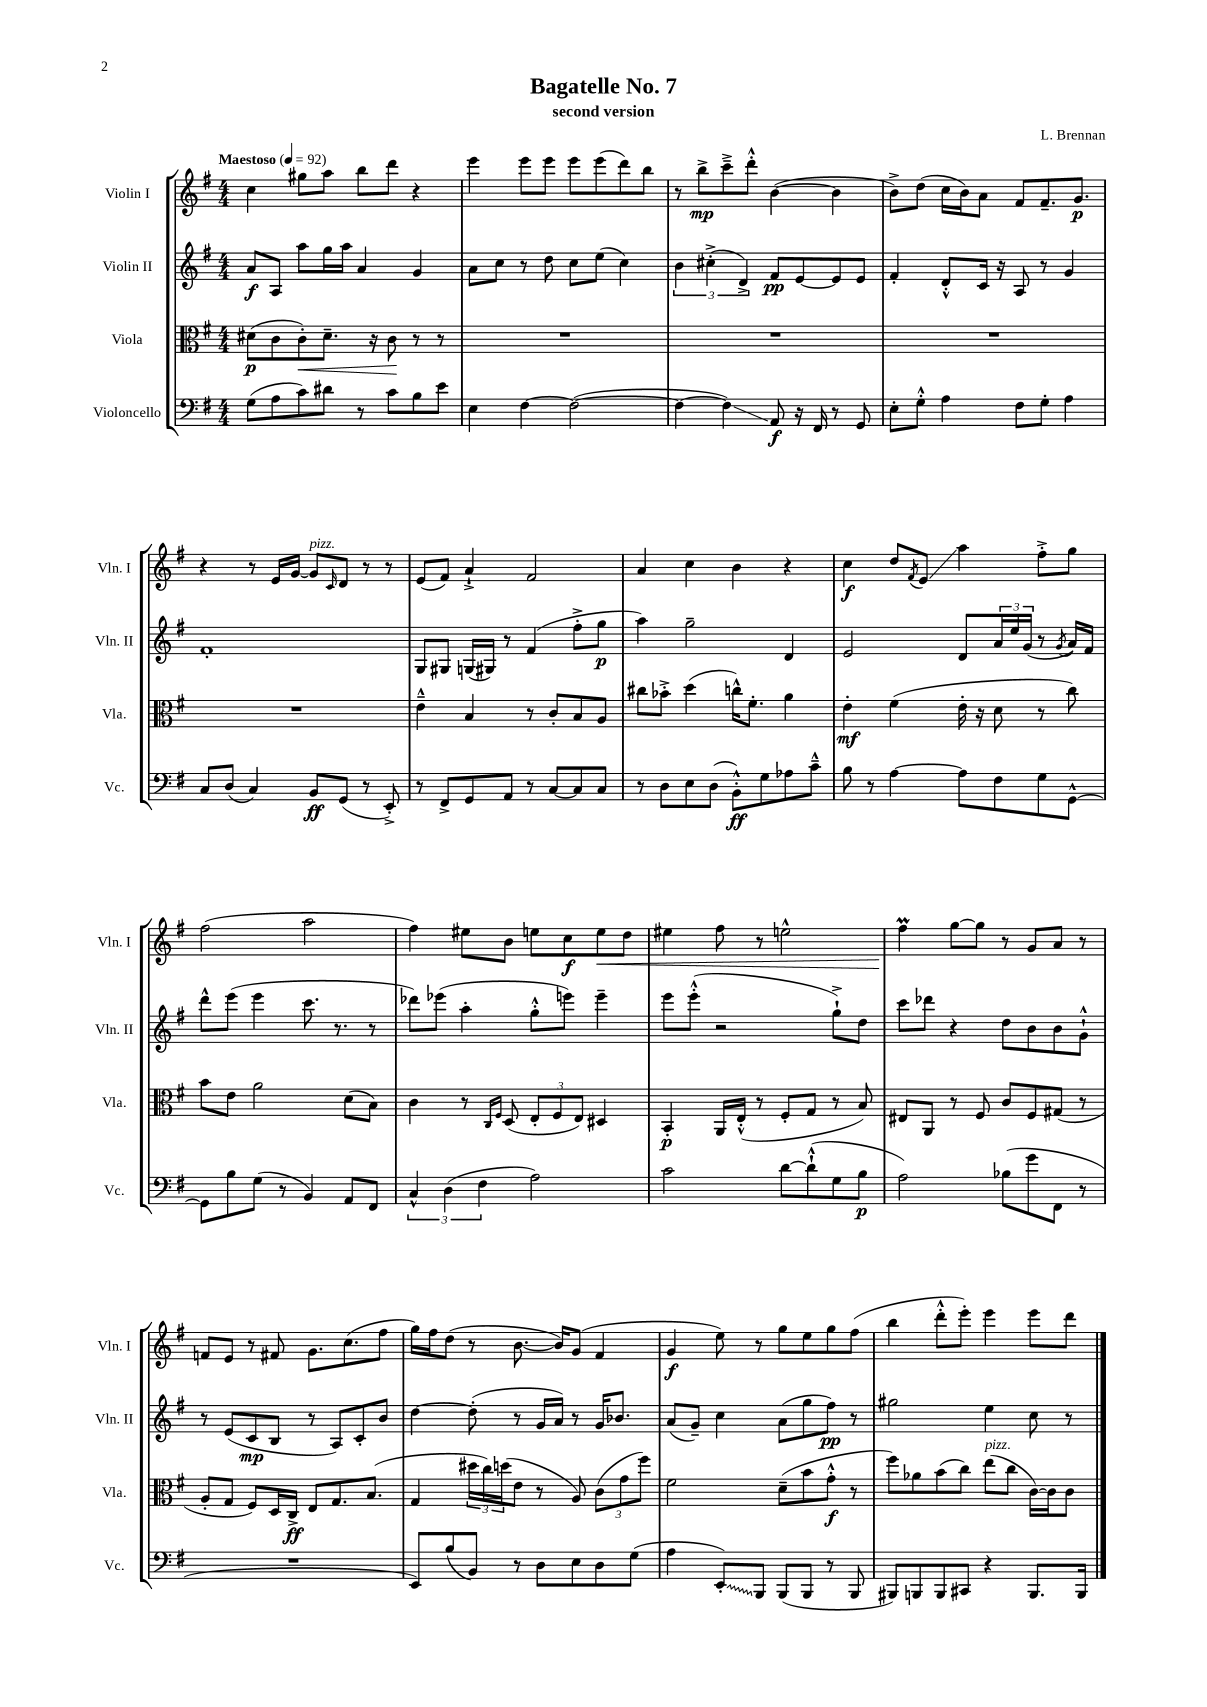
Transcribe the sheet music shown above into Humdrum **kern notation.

**kern	**kern	**kern	**kern
*staff4	*staff3	*staff2	*staff1
*clefF4	*clefC3	*clefG2	*clefG2
*k[f#]	*k[f#]	*k[f#]	*k[f#]
*M4/4	*M4/4	*M4/4	*M4/4
*MM92	*MM92	*MM92	*MM92
(8G	(8d#	8a	4cc
8A	8c	8A	.
8c)	8c')	8aa	8gg#
8d#	8.d#~	16gg	8aa
.	.	16aa	.
8r	.	4a	8bb
.	16r	.	.
8c	8c	.	8ddd
8B	8r	4g	4r
8e	8r	.	.
=	=	=	=
4E	1r	8a	4eee
.	.	8cc	.
[4F#	.	8r	8eee
.	.	8dd	8eee
(2F#_	.	8cc	8eee
.	.	(8ee	(8eee
.	.	4cc)	8ddd)
.	.	.	8bb
=	=	=	=
4F#_	1r	6b	8r
.	.	.	8bb^
.	.	(6cc#'^	.
4F#])	.	.	8ccc~^
.	.	6d^)	.
.	.	.	8ddd'^^
8AA	.	8f#	([4b
16r	.	[8e	.
16FF#	.	.	.
8r	.	8e]	4b]
8GG	.	8e	.
=	=	=	=
8E'	1r	4f#'	8b^)
8G'^^	.	.	(8dd
4A	.	8d'^^	16cc
.	.	.	16b)
.	.	16c	8a
.	.	16r	.
8F#	.	8A	8f#
8G'	.	8r	8.f#~
4A	.	4g	.
.	.	.	8.g
=	=	=	=
8C	1r	1f#'	4r
(8D	.	.	.
4C)	.	.	8r
.	.	.	16e
.	.	.	[16g
8BB	.	.	8g]
.	.	.	16qqc
(8GG	.	.	8d
8r	.	.	8r
8EE'^)	.	.	8r
=	=	=	=
8r	4e~^^	8G	(8e
8FF#^	.	8G#	8f#)
8GG	4B	(16G	4a`^
.	.	16G#)	.
8AA	.	8r	.
8r	8r	(4f#	2f#
[8C	8c'	.	.
8C]	8B	8ff#'^	.
8C	8A	8gg	.
=	=	=	=
8r	8cc#	4aa)	4a
8D	8b-'^	.	.
8E	(4dd	2gg~	4cc
(8D	.	.	.
8BB'^^)	16cc^^)	.	4b
.	8.f#'	.	.
8G	.	.	.
8A-	4a	4d	4r
8c~^^	.	.	.
=	=	=	=
8B	4e'	2e	4cc
8r	.	.	.
[4A	(4f#	.	8dd
.	.	.	8qf#
.	.	.	8e
8A]	16e'	8d	4aa
.	16r	.	.
8F#	8d	24a	.
.	.	24ee	.
.	.	(24g	.
8G	8r	8r	8ff#'^
.	.	8qg	.
[8GG^^	8cc)	16a)	8gg
.	.	16f#	.
=	=	=	=
8GG]	8b	8ddd^^	(2ff#
8B	8e	(8eee	.
(8G	2a	4eee	.
8r	.	.	.
4BB)	.	8.ccc	2aa
.	.	8.r	.
8AA	(8d	.	.
8FF#	8B)	8r	.
=	=	=	=
6C^^	4c	8ddd-)	4ff#)
.	.	(8eee-	.
(6D	.	.	.
.	8r	4aa'	8ee#
6F#	.	.	.
.	16qqC	.	.
.	16qqF#	.	.
.	(8D	.	8b
2A)	12E'	8gg'^^	8ee
.	12F#	.	.
.	.	8eee)	8cc
.	12E)	.	.
.	4D#	4eee~	8ee
.	.	.	8dd
=	=	=	=
2c	4BB'	8eee	4ee#
.	.	(8eee'^^	.
.	16AA	2r	8ff#
.	(16E'^^	.	.
.	8r	.	8r
[8d	8F#'	.	2ee^^
(8d`^^]	8G	.	.
8G	8r	8gg`^)	.
8B	8B)	8dd	.
=	=	=	=
2A)	8E#	8ccc	4ff#
.	8AA	8ddd-	.
.	8r	4r	[8gg
.	8F#	.	8gg]
(8B-	8c	8dd	8r
8g	8F#	8b	8g
8FF#	(8G#	8b	8a
8r	8r	8g`^^	8r
=	=	=	=
1r	8A'	8r	8f
.	8G	(8e	8e
.	8F#)	8c	8r
.	16D	8B	8f#
.	16C^	.	.
.	8E	8r	8.g
.	8.G	8A)	.
.	.	.	(8.cc
.	.	8c'	.
.	(8.B	.	.
.	.	8b	8ff#
=	=	=	=
8EE)	4G	[4dd	16gg)
.	.	.	16ff#
(8B	.	.	(8dd
8BB)	24dd#	(8dd']	8r
.	24cc)	.	.
.	(24dd	.	.
8r	8e	8r	[8.b
8D	8r	16g	.
.	.	16a)	16b])
8E	8A)	8r	(8g
8D	(12c	16g	4f#
.	.	8.b-	.
.	12g	.	.
(8G	.	.	.
.	12ff#)	.	.
=	=	=	=
4A	2f#	(8a	4g
.	.	8g~)	.
8EE')	.	4cc	8ee)
8BBB	.	.	8r
(8BBB	(8d~	(8a	8gg
8BBB	8b	8gg	8ee
8r	8g'^^	8ff#)	8gg
8BBB	8r	8r	(8ff#
=	=	=	=
8BBB#)	8ff#)	2gg#	4bb
8BBB	8a-	.	.
8BBB	(8b	.	8ddd'^^
8CC#	8cc)	.	8eee')
4r	(8ee	4ee	4eee
.	8cc	.	.
8.BBB	[16c)	8cc	8eee
.	16c]	.	.
.	8c	8r	8ddd
16BBB	.	.	.
==	==	==	==
*-	*-	*-	*-
